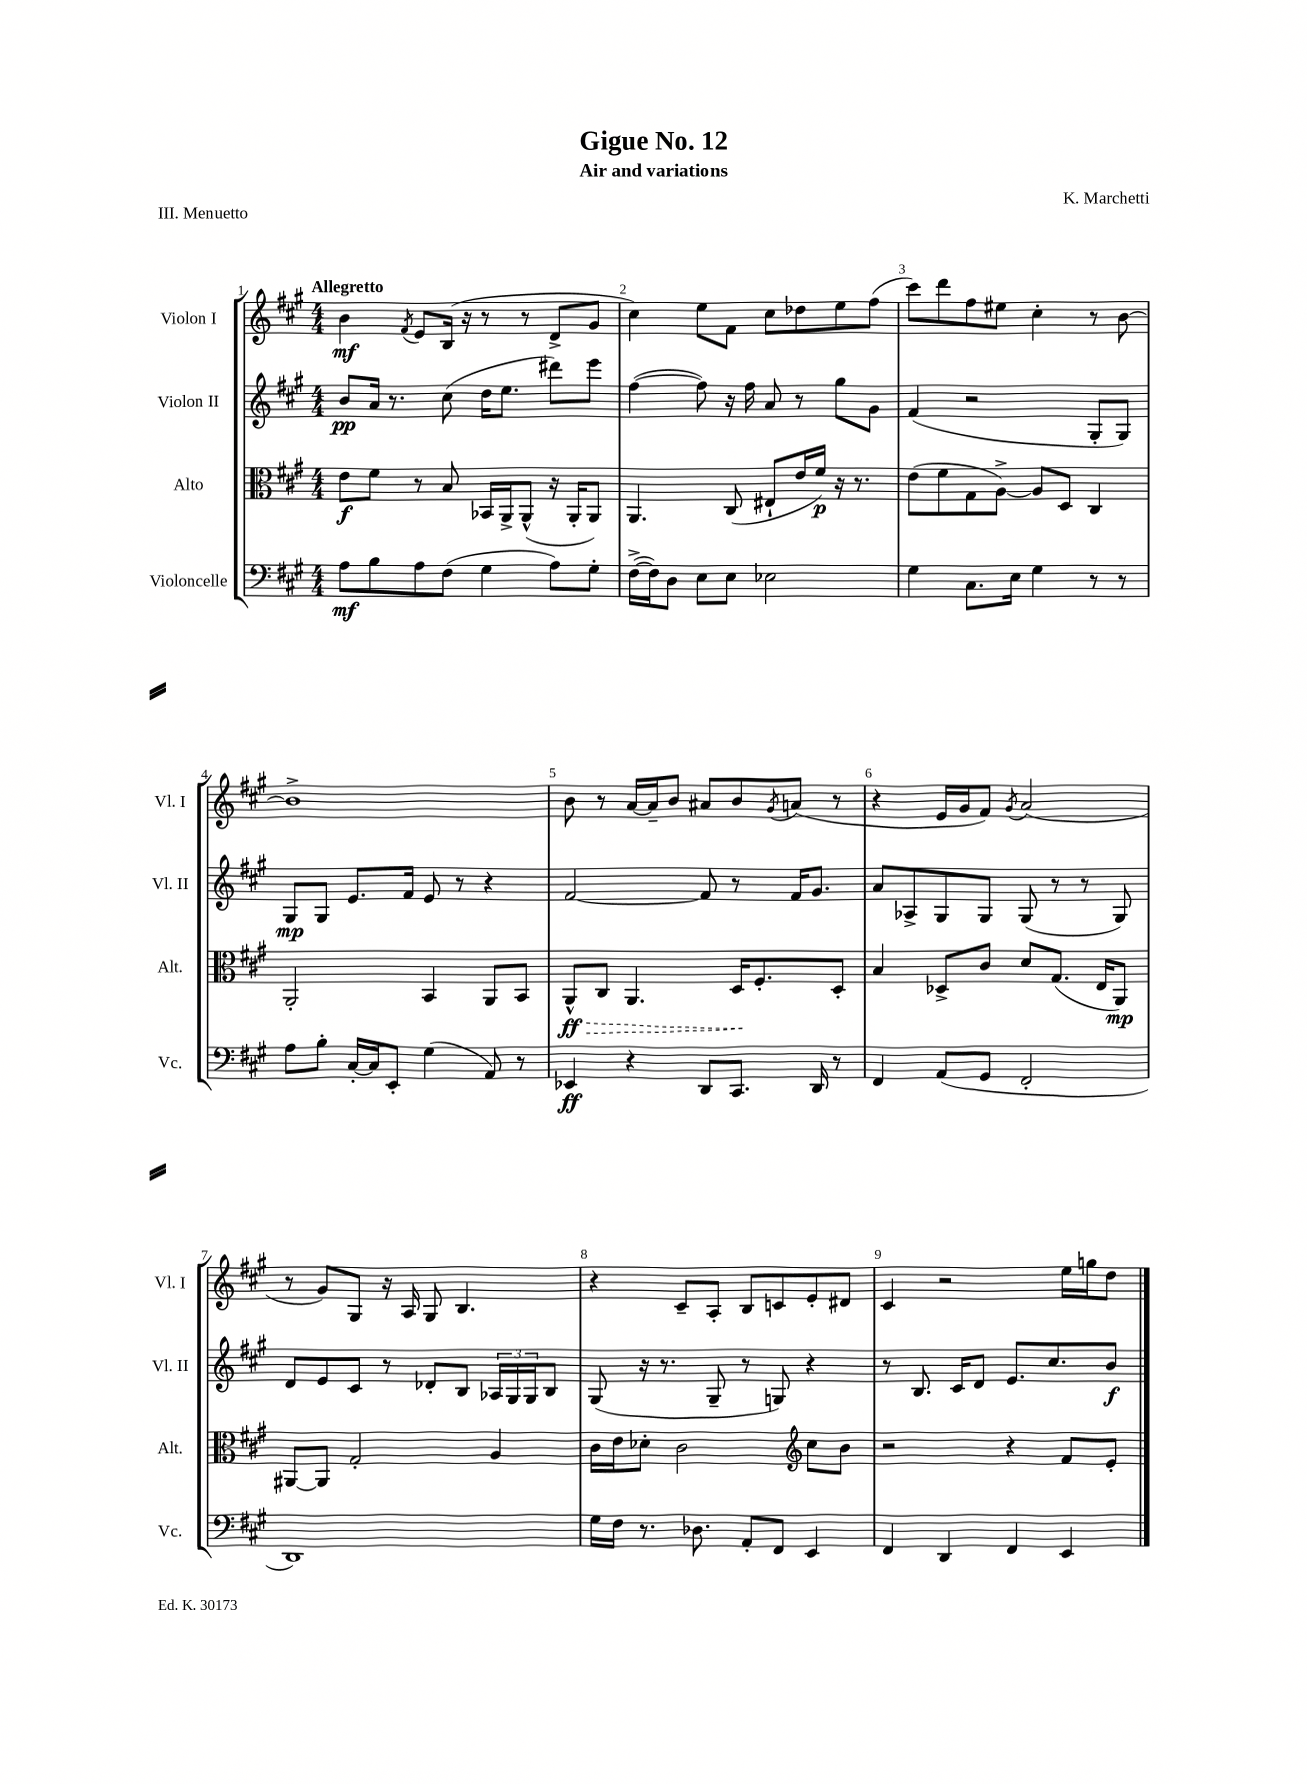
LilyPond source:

\header { title = "Gigue No. 12" composer = "K. Marchetti" subtitle = "Air and variations" piece = "III. Menuetto" }
<<
\new StaffGroup <<
\new Staff = "s0" \with { instrumentName = "Violon I" shortInstrumentName = "Vl. I" } {
    \clef treble \key a \major \numericTimeSignature \time 4/4 \tempo "Allegretto"
    b'4\mf \acciaccatura { fis'8 } e'8 b16( r16 r8 r8 d'8-> gis'8 |
    cis''4) e''8 fis'8 cis''8 des''8 e''8 fis''8( |
    cis'''8) d'''8 fis''8 eis''8 cis''4-. r8 b'8~ |
    b'1-> |
    b'8 r8 a'16~ a'16-- b'8 ais'8 b'8 \acciaccatura { gis'8 } a'8( r8 |
    r4 e'16 gis'16 fis'8) \acciaccatura { gis'8 } a'2( |
    r8 gis'8) gis8 r16 a16 gis8 b4. |
    r4 cis'8-- a8-. b8 c'8 e'8-. dis'8 |
    cis'4 r2 e''16 g''16 d''8 \bar "|." |
}
\new Staff = "s1" \with { instrumentName = "Violon II" shortInstrumentName = "Vl. II" } {
    \clef treble \key a \major \numericTimeSignature \time 4/4
    b'8\pp a'16 r8. cis''8( d''16 e''8. dis'''8) e'''8 |
    fis''4~( fis''8) r16 fis''16 a'8 r8 gis''8 gis'8 |
    fis'4( r2 gis8-. gis8) |
    gis8\mp gis8 e'8. fis'16 e'8 r8 r4 |
    fis'2~ fis'8 r8 fis'16 gis'8. |
    a'8 aes8-> gis8 gis8 gis8( r8 r8 gis8) |
    d'8 e'8 cis'8 r8 des'8-. b8 \tuplet 3/2 { aes16 gis16 gis16 } b8 |
    gis8( r16 r8. gis8-- r8 g8) r4 |
    r8 b8. cis'16 d'8 e'8. cis''8. b'8\f \bar "|." |
}
\new Staff = "s2" \with { instrumentName = "Alto" shortInstrumentName = "Alt." } {
    \clef alto \key a \major \numericTimeSignature \time 4/4
    e'8\f fis'8 r8 b8 bes,16 a,16-> a,8-^( r16 a,16-. a,8) |
    a,4. cis8( eis8-! e'16 fis'16\p) r16 r8. |
    e'8( fis'8 gis8 a8~->) a8 d8 cis4 |
    a,2-. b,4 a,8 b,8 |
    \once \override Hairpin.style = #'dashed-line a,8-^\ff\> cis8 a,4. d16\! fis8.-. d8-. |
    b4 des8-> cis'8 d'8 gis8.( e16 a,8\mp) |
    ais,8~ ais,8 gis2-. a4 |
    cis'16 e'16 des'8-. cis'2 \clef treble cis''8 b'8 |
    r2 r4 fis'8 e'8-. \bar "|." |
}
\new Staff = "s3" \with { instrumentName = "Violoncelle" shortInstrumentName = "Vc." } {
    \clef bass \key a \major \numericTimeSignature \time 4/4
    a8\mf b8 a8 fis8( gis4 a8) gis8-. |
    fis16~->( fis16) d8 e8 e8 ees2 |
    gis4 cis8. e16 gis4 r8 r8 |
    a8 b8-. cis16~-. cis16 e,8-. gis4( a,8) r8 |
    ees,4\ff r4 d,8 cis,8. d,16 r8 |
    fis,4 a,8( gis,8 fis,2-. |
    d,1) |
    gis16 fis16 r8. des8. a,8-. fis,8 e,4 |
    fis,4 d,4 fis,4 e,4 \bar "|." |
}
>>
>>
\layout { \context { \Score \override BarNumber.break-visibility = ##(#f #t #t) barNumberVisibility = #all-bar-numbers-visible } }
